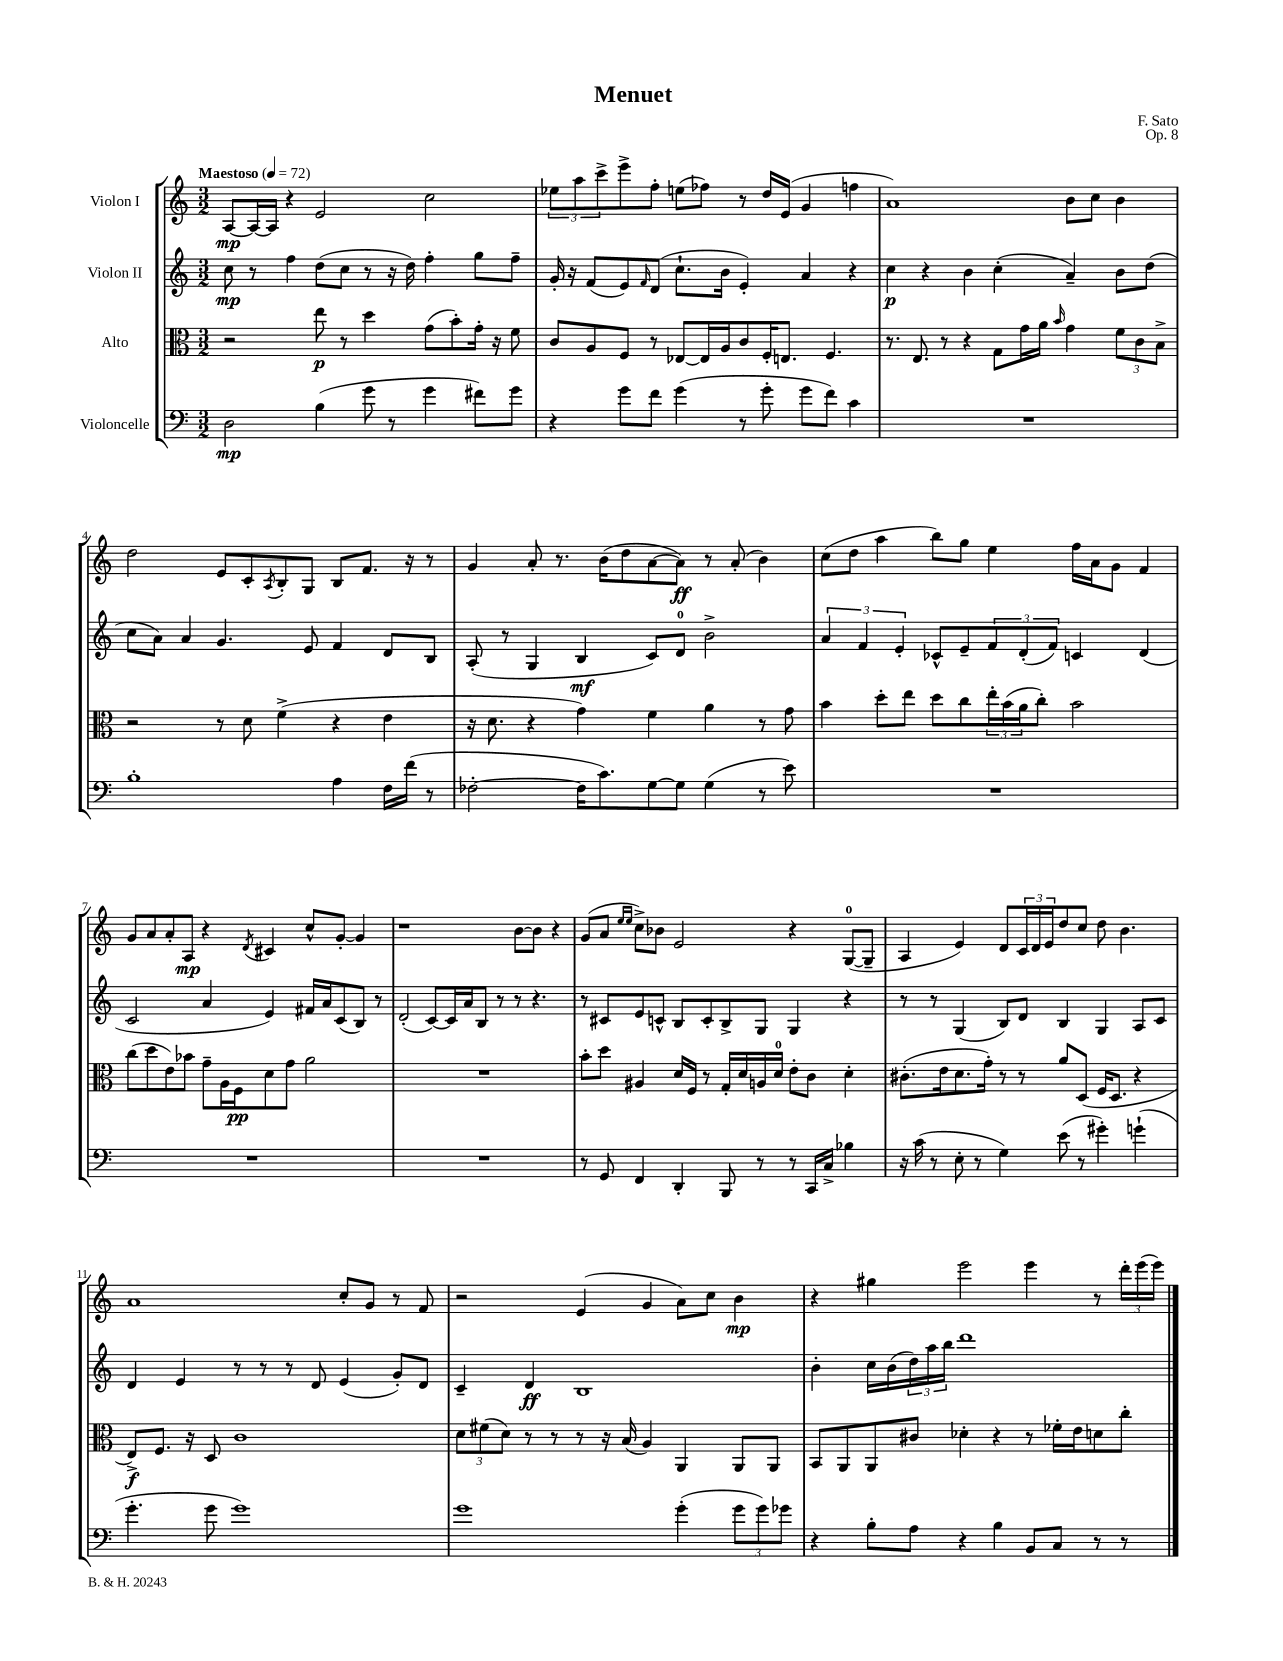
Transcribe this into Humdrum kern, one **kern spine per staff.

**kern	**kern	**kern	**kern
*staff4	*staff3	*staff2	*staff1
*clefF4	*clefC3	*clefG2	*clefG2
*k[]	*k[]	*k[]	*k[]
*M3/2	*M3/2	*M3/2	*M3/2
*MM72	*MM72	*MM72	*MM72
2D	2r	8cc	[8A
.	.	8r	16A_
.	.	.	16A]
.	.	4ff	4r
(4B	8ee	(8dd	2e
.	8r	8cc	.
8g	4dd	8r	.
8r	.	16r	.
.	.	16dd)	.
4g	(8g	4ff'	2cc
.	8b')	.	.
8f#)	16g'	8gg	.
.	16r	.	.
8g	8f	8ff~	.
=	=	=	=
4r	8c	16g'	12ee-
.	.	16r	.
.	.	.	12aa
.	8A	(8f	.
.	.	.	12ccc^
8g	8F	8e)	8eee^
.	.	16qqf	.
8f	8r	(8d	8ff'
(4g	[8E-	8.cc`	(8ee
.	16E-]	.	8ff-)
.	16A	16b	.
8r	8c	4e')	8r
8g'	16F'	.	16dd
.	8.E	.	(16e
8g	.	4a	4g
8f)	4.F	.	.
4c	.	4r	4ff
=	=	=	=
1.r	8.r	4cc	1a)
.	8.E	.	.
.	.	4r	.
.	8r	.	.
.	4r	4b	.
.	8G	(4cc'	.
.	16g	.	.
.	16a	.	.
.	16qqb	.	.
.	4g	4a~)	8b
.	.	.	8cc
.	12f	8b	4b
.	12c	.	.
.	.	(8dd	.
.	12B^	.	.
=	=	=	=
1B'	2r	8cc	2dd
.	.	8a)	.
.	.	4a	.
.	8r	4.g	8e
.	8d	.	8c'
.	.	.	8qA
.	(4f^	.	8B'
.	.	8e	8G
4A	4r	4f	8B
.	.	.	8.f
16F	4e	8d	.
(16f	.	.	16r
8r	.	8B	8r
=	=	=	=
[2F-'	16r	(8A'	4g
.	8.d	.	.
.	.	8r	.
.	4r	4G	8a'
.	.	.	8.r
16F-]	4g)	4B	.
8.c)	.	.	(16b
.	.	.	8dd
[8G	4f	8c)	[8a
8G]	.	8d	8a])
(4G	4a	2b^	8r
.	.	.	(8a'
8r	8r	.	4b)
8e)	8g	.	.
=	=	=	=
1.r	4b	6a	(8cc
.	.	.	8dd
.	.	6f	.
.	8dd'	.	4aa
.	.	6e'	.
.	8ee	.	.
.	8dd	8c-^^	8bb)
.	8cc	8e~	8gg
.	24ee'	12f	4ee
.	(24b	.	.
.	24a	(12d'	.
.	8cc')	.	.
.	.	12f)	.
.	2b	4c	16ff
.	.	.	16a
.	.	.	8g
.	.	(4d	4f
=	=	=	=
1.r	(8cc	2c	8g
.	8dd	.	8a
.	8e)	.	8a'
.	8b-	.	8A
.	8g~	4a	4r
.	16A	.	.
.	16F	.	.
.	.	.	8qd
.	8d	4e)	4c#
.	8g	.	.
.	2a	16f#	8cc^^
.	.	16a	.
.	.	(8c	[8g'
.	.	8B)	4g]
.	.	8r	.
=	=	=	=
1.r	1.r	(2d'	1r
.	.	[8c)	.
.	.	16c]	.
.	.	16a	.
.	.	8B	.
.	.	8r	.
.	.	8r	[8b
.	.	4.r	8b]
.	.	.	4r
=	=	=	=
8r	8b'	8r	(8g
8GG	8dd	8c#	8a
.	.	.	16qqee
.	.	.	16qqee
4FF	4A#	8e	8cc^)
.	.	8c^^	8b-
4DD'	16d	8B	2e
.	16F	.	.
.	8r	8c'	.
8BBB	16G'	8B^	.
.	16d	.	.
8r	16A	8G	.
.	16d	.	.
8r	8e'	4G	4r
16CC	8c	.	.
16C^	.	.	.
4B-	4d'	4r	([8G
.	.	.	8G~]
=	=	=	=
16r	(8.c#'	8r	4A
(16c	.	.	.
8r	.	8r	.
.	16e	.	.
8E'	8.d	(4G	4e)
8r	.	.	.
.	16g')	.	.
4G)	8r	8B)	8d
.	8r	8d	24c
.	.	.	24d
.	.	.	24e
(8e	8a	4B	8dd
8r	(8D	.	8cc
4g#')	16F	4G	8dd
.	8.D	.	.
.	.	.	4.b
(4g`	4r	8A	.
.	.	8c	.
=	=	=	=
4.g'	8E^)	4d	1a
.	8.F	.	.
.	.	4e	.
.	16r	.	.
8g	8D	.	.
1g)	1c	8r	.
.	.	8r	.
.	.	8r	.
.	.	8d	.
.	.	(4e	8cc'
.	.	.	8g
.	.	8g')	8r
.	.	8d	8f
=	=	=	=
1g	12d	4c~	2r
.	(12f#	.	.
.	12d)	.	.
.	8r	4d	.
.	8r	.	.
.	8r	1B	(4e
.	16r	.	.
.	(16B	.	.
.	4A)	.	4g
(4g'	4AA	.	8a)
.	.	.	8cc
12g	8AA	.	4b
12g)	.	.	.
.	8AA	.	.
12g-	.	.	.
=	=	=	=
4r	8BB	4b'	4r
.	8AA	.	.
8B'	8AA	16cc	4gg#
.	.	(16b	.
8A	8c#	24dd)	.
.	.	24aa	.
.	.	24bb	.
4r	4d-'	1ddd	2eee
4B	4r	.	.
8BB	8r	.	4eee
8C	16f-'	.	.
.	16e	.	.
8r	8d	.	8r
8r	8cc'	.	24ddd'
.	.	.	(24eee
.	.	.	24eee)
==	==	==	==
*-	*-	*-	*-
